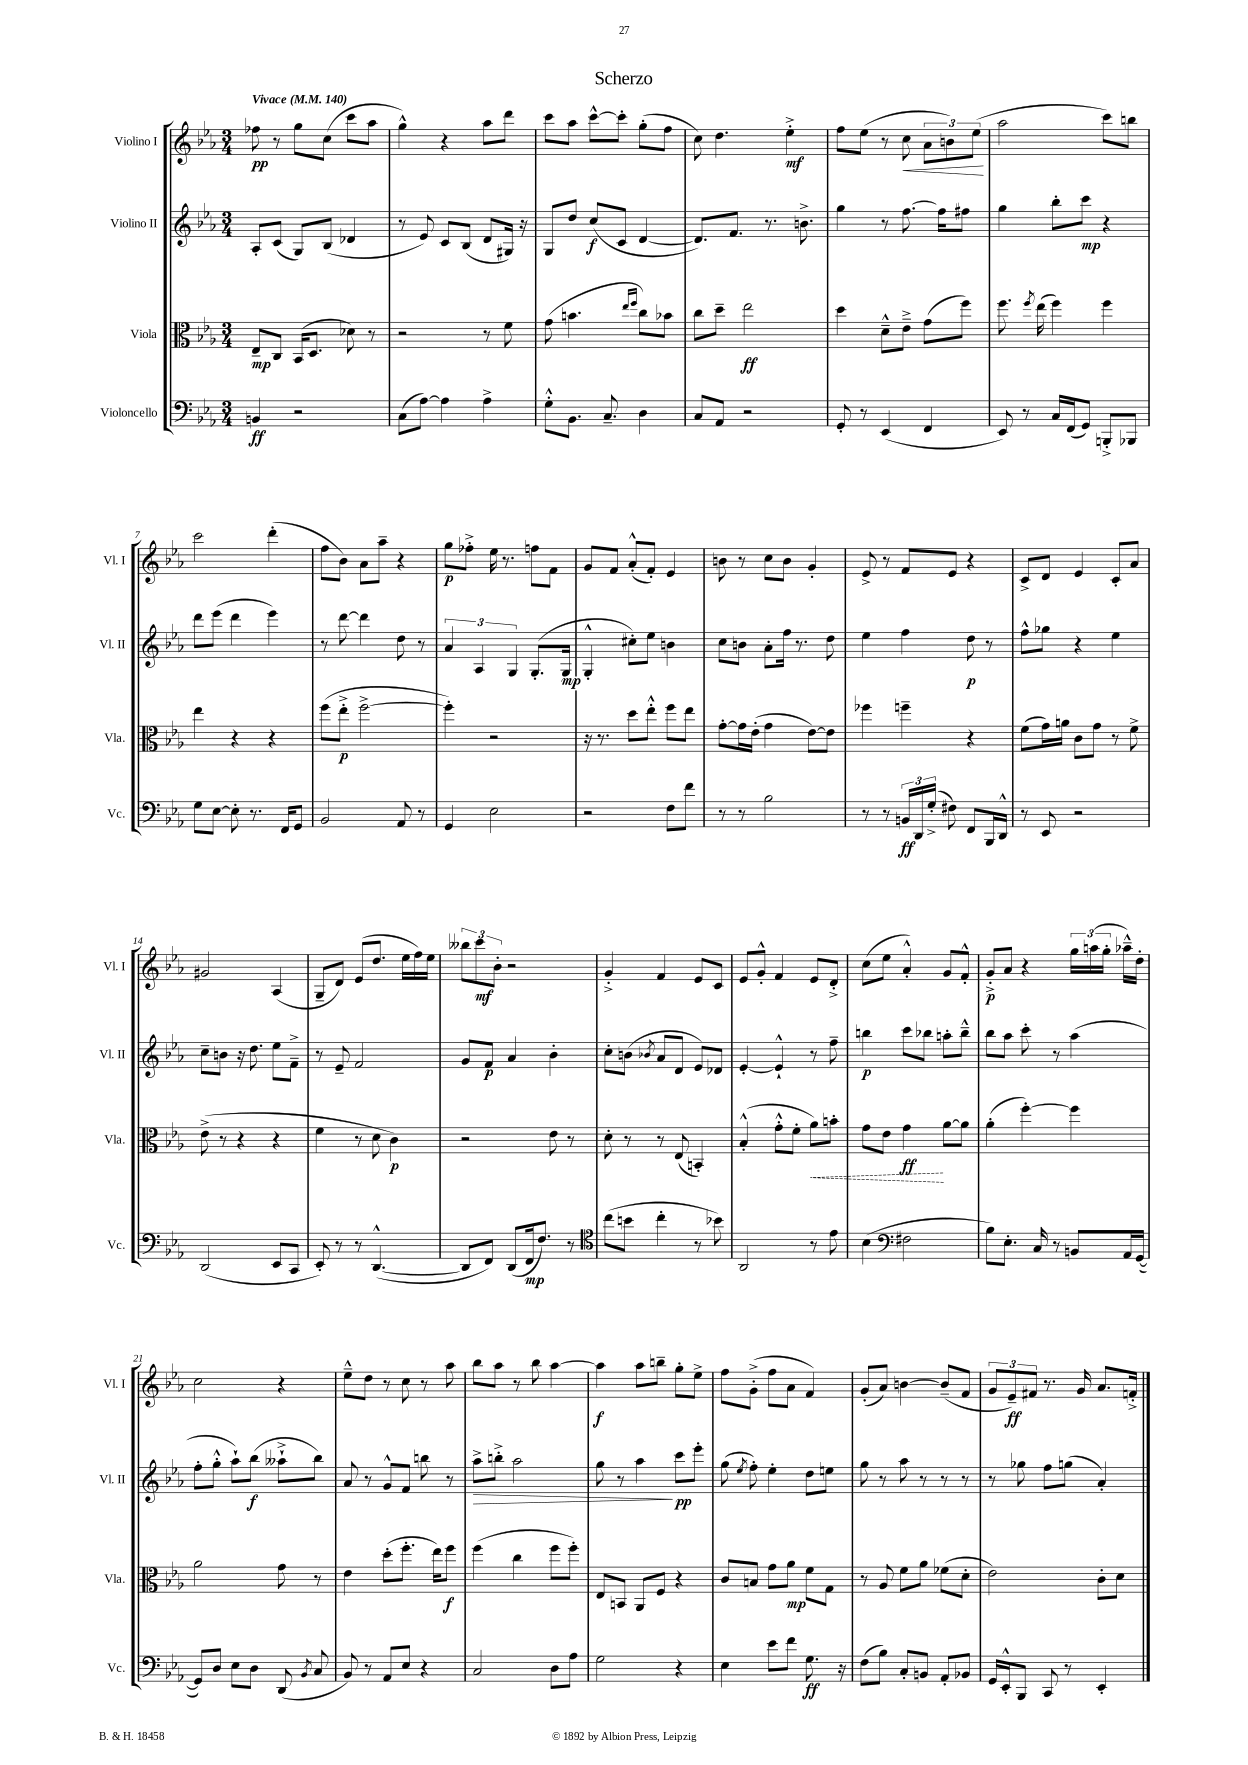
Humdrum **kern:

**kern	**dynam	**kern	**dynam	**kern	**dynam	**kern	**dynam
*part4	*part4	*part3	*part3	*part2	*part2	*part1	*part1
*staff4	*staff4	*staff3	*staff3	*staff2	*staff2	*staff1	*staff1
*I"Violoncello	*	*I"Viola	*	*I"Violino II	*	*I"Violino I	*
*I'Vc.	*	*I'Vla.	*	*I'Vl. II	*	*I'Vl. I	*
*clefF4	*	*clefC3	*	*clefG2	*	*clefG2	*
*k[b-e-a-]	*	*k[b-e-a-]	*	*k[b-e-a-]	*	*k[b-e-a-]	*
*M3/4	*	*M3/4	*	*M3/4	*	*M3/4	*
*MM140	*	*MM140	*	*MM140	*	*MM140	*
=1	=1	=1	=1	=1	=1	=1	=1
!	!	!	!	!	!	!LO:TX:a:B:t=Vivace	!
4BBn/	ff	8E-~/L	mp	8A-'/L	.	8ff-X\	pp
.	.	8C/J	.	(8c/J	.	8r	.
2r	.	(16BB-/KL	.	8G/L)	.	8gg\L	.
.	.	8.D/J	.	.	.	.	.
.	.	.	.	(8B-/J	.	(8cc\J	.
.	.	8d-X\)	.	4d-X/	.	8ccc\L	.
.	.	8r	.	.	.	8aa-\J	.
=2	=2	=2	=2	=2	=2	=2	=2
(8C\L	.	2r	.	8r	.	4gg^^\)	.
[8A-\J)	.	.	.	8e-/)	.	.	.
4A-\]	.	.	.	8c/L	.	4r	.
.	.	.	.	(8B-/J	.	.	.
4A-^\	.	8r	.	8d/L	.	8aa-\L	.
.	.	8f\	.	16G#X/Jk)	.	8ddd\J	.
.	.	.	.	16r	.	.	.
=3	=3	=3	=3	=3	=3	=3	=3
8G'^^\L	.	(8g\	.	8G/L	.	8ccc\L	.
8.BB-\J	.	4.bn\	.	8dd/J	.	8aa-\J	.
.	.	.	.	(8cc/L	f	[8ccc^^\L	.
8.C~/	.	.	.	.	.	.	.
.	.	.	.	8c/J	.	8ccc'\J]	.
.	.	16qqee-/LL	.	.	.	.	.
.	.	16qqff/JJ	.	.	.	.	.
4D\	.	8cc\L)	.	[4d/	.	(8gg'\L	.
.	.	8b-X\J	.	.	.	8ff\J	.
=4	=4	=4	=4	=4	=4	=4	=4
8C/L	.	8cc\L	.	8.d/L])	.	8cc\)	.
8AA-/J	.	8dd~\J	.	.	.	4.dd\	.
.	.	.	.	8.f/J	.	.	.
2r	.	2ee-\	ff	.	.	.	.
.	.	.	.	8.r	.	.	.
.	.	.	.	.	.	4ee-'^\	mf
.	.	.	.	8.bn^\	.	.	.
=5	=5	=5	=5	=5	=5	=5	=5
8GG'/	.	4dd\	.	4gg\	.	8ff\L	.
8r	.	.	.	.	.	(8ee-\J	.
(4EE-/	.	8d~^^\L	.	8r	.	8r	.
!	!	!	!	!	!	!	!LO:HP:b
.	.	8e-~^\J	.	[8.ff\	.	8cc\	<
4FF/	.	(8g\L	.	.	.	12a-\L	.
.	.	.	.	16ff\KL]	.	.	.
.	.	.	.	.	.	12bn\)	.
.	.	8ff\J)	.	8ff#X\J	.	.	.
.	.	.	.	.	.	(12ee-\J	.
.	.	.	.	.	.	.	[
=6	=6	=6	=6	=6	=6	=6	=6
8EE-/)	.	8.ff\	.	4gg\	.	2aa-\	.
8r	.	.	.	.	.	.	.
.	.	8qff/	.	.	.	.	.
.	.	(16ee-\	.	.	.	.	.
16C/LL	.	4ff\)	.	8bb-'\L	.	.	.
(16FF/J	.	.	.	.	.	.	.
8GG/J)	.	.	.	8ccc\J	mp	.	.
8BBBn'^/L	.	4ff\	.	4r	.	8ccc\L)	.
8BBB-X/J	.	.	.	.	.	8bbn\J	.
!!LO:LB:g=z
=7	=7	=7	=7	=7	=7	=7	=7
8G\L	.	4ee-\	.	8ddd\L	.	2ccc\	.
[8E-\J	.	.	.	(8eee-\J	.	.	.
8E-'\]	.	4r	.	4ddd\	.	.	.
8.r	.	.	.	.	.	.	.
.	.	4r	.	4eee-\)	.	(4ddd'\	.
16FF/KL	.	.	.	.	.	.	.
8GG/J	.	.	.	.	.	.	.
=8	=8	=8	=8	=8	=8	=8	=8
2BB-/	.	(8ff\L	.	8r	.	8ff\L	.
.	.	8ee-'^\J	p	[8ddd\	.	8b-\J)	.
.	.	[2ff^\	.	4ddd\]	.	8a-\L	.
.	.	.	.	.	.	8aa-~\J	.
8AA-/	.	.	.	8dd\	.	4r	.
8r	.	.	.	8r	.	.	.
=9	=9	=9	=9	=9	=9	=9	=9
4GG/	.	4ff'\])	.	6a-/	.	8gg\L	p
.	.	.	.	.	.	8ff-X'^\J	.
.	.	.	.	6A-/	.	.	.
2E-\	.	2r	.	.	.	16ee-\	.
.	.	.	.	.	.	8.r	.
.	.	.	.	6G/	.	.	.
.	.	.	.	(8.G'/L	.	8ffn\L	.
.	.	.	.	.	.	8f\J	.
.	.	.	.	16G/Jk	mp	.	.
=10	=10	=10	=10	=10	=10	=10	=10
2r	.	16r	.	4G'^^/	.	8g/L	.
.	.	8.r	.	.	.	.	.
.	.	.	.	.	.	8f/J	.
.	.	8dd\L	.	8cc#X'\L)	.	(8a-'^^/L	.
.	.	8ee-'^^\J	.	8ee-\J	.	8f'/J)	.
8F\L	.	8ff\L	.	4bn\	.	4e-/	.
8f\J	.	8ee-\J	.	.	.	.	.
=11	=11	=11	=11	=11	=11	=11	=11
8r	.	[8g'\L	.	8cc\L	.	8bn\	.
8r	.	16g\L]	.	8bn\J	.	8r	.
.	.	(16e-'\JJ	.	.	.	.	.
2B-\	.	4g\	.	8a-'\L	.	8cc\L	.
.	.	.	.	16ff\Jk	.	8b\J	.
.	.	.	.	8.r	.	.	.
.	.	[8e-\L)	.	.	.	4g'/	.
.	.	8e-\J]	.	8dd\	.	.	.
=12	=12	=12	=12	=12	=12	=12	=12
8r	.	4ff-X\	.	4ee-\	.	8e-^/	.
8r	.	.	.	.	.	8r	.
24BBn/LL	ff	4ffn~\	.	4ff\	.	8f/L	.
24DD/	.	.	.	.	.	.	.
(24G'^/JJ	.	.	.	.	.	.	.
8F#X\)	.	.	.	.	.	8e-/J	.
8FF/L	.	4r	.	8dd\	p	4r	.
16BBB-/L	.	.	.	8r	.	.	.
16DD^^/JJ	.	.	.	.	.	.	.
=13	=13	=13	=13	=13	=13	=13	=13
8r	.	(8f\L	.	8ff^^\L	.	8c^/L	.
8EE-/	.	16g\L)	.	8gg-X\J	.	8d/J	.
.	.	16an\JJ	.	.	.	.	.
2r	.	8c\L	.	4r	.	4e-/	.
.	.	8g\J	.	.	.	.	.
.	.	8r	.	4ee-\	.	8c'/L	.
.	.	8f^\	.	.	.	8a-/J	.
!!LO:LB:g=z
=14	=14	=14	=14	=14	=14	=14	=14
(2DD/	.	(8e-^\	.	8cc~\L	.	2g#X/	.
.	.	8r	.	8bn\J	.	.	.
.	.	4r	.	16r	.	.	.
.	.	.	.	8.dd\	.	.	.
8EE-/L	.	4r	.	8ee-\L	.	(4A-/	.
8CC/J	.	.	.	8f~^\J	.	.	.
=15	=15	=15	=15	=15	=15	=15	=15
8EE-'/)	.	4f\	.	8r	.	8G~/L	.
8r	.	.	.	8e-~/	.	8d/J)	.
8r	.	8r	.	2f/	.	(8e-/L	.
([4.DD^^/	.	8d\	.	.	.	8.dd/J	.
.	.	4c\)	p	.	.	.	.
.	.	.	.	.	.	16ee-\LL	.
.	.	.	.	.	.	16ff\)	.
.	.	.	.	.	.	16ee-\JJ	.
=16	=16	=16	=16	=16	=16	=16	=16
8DD/L]	.	2r	.	8g/L	.	12bb--X\L	.
.	.	.	.	.	.	12ccc\	mf
8FF/J)	.	.	.	8f/J	p	.	.
.	.	.	.	.	.	12b-'\J	.
(8DD/L	.	.	.	4a-/	.	2r	.
16FF/k	mp	.	.	.	.	.	.
8.F/J)	.	.	.	.	.	.	.
.	.	8e-\	.	4b-'\	.	.	.
8r	.	8r	.	.	.	.	.
=17	=17	=17	=17	=17	=17	=17	=17
*clefC4	*	*	*	*	*	*	*
(8cc\L	.	8d'\	.	8cc'\L	.	4g'^/	.
8bn\J	.	8r	.	(8bn\J	.	.	.
.	.	.	.	8qb-X/	.	.	.
4cc'\	.	8r	.	8a-/L	.	4f/	.
.	.	(8E-/	.	8d/J	.	.	.
8r	.	4BBn'/)	.	8e-/L)	.	8e-/L	.
8b-X\)	.	.	.	8d-X/J	.	8c/J	.
=18	=18	=18	=18	=18	=18	=18	=18
2AA-/	.	(4B-'^^/	.	[4e-'/	.	8e-/L	.
.	.	.	.	.	.	8g'^^/J	.
.	.	8g'^^\L	.	4e-`^^/]	.	4f/	.
.	.	8f'\J	.	.	.	.	.
!	!	!	!LO:HP:b	!	!	!	!
8r	.	8a-\L)	<	8r	.	8e-/L	.
8e-\	.	8bn'\J	.	8ff~\	.	8d'^/J	.
=19	=19	=19	=19	=19	=19	=19	=19
(4B-\	.	8g\L	.	4bbn\	p	(8cc\L	.
.	.	8e-\J	.	.	.	8ee-\J	.
*clefF4	*	*	*	*	*	*	*
2F#X\	.	4g\	ff	8ccc\L	.	4a-'^^/)	.
.	.	.	.	8bb-X\J	.	.	.
.	.	[8a-\L	[	8aan'\L	.	8g/L	.
.	.	8a-\J]	.	8bb-~^^\J	.	8f'^^/J	.
=20	=20	=20	=20	=20	=20	=20	=20
8B-\L)	.	(4a-'\	.	8bb-\L	.	8g'^/L	p
8.E-'\J	.	.	.	8aa-\J	.	8a-/J	.
.	.	[4ff'\)	.	8ccc'\	.	4r	.
16C/	.	.	.	.	.	.	.
8r	.	.	.	8r	.	.	.
8BBn/L	.	4ff\]	.	(4aa-\	.	24gg\LL	.
.	.	.	.	.	.	(24aan\	.
.	.	.	.	.	.	24gg'\JJ	.
16AA-/L	.	.	.	.	.	16aa-X~^^\LL)	.
([16GG/JJ	.	.	.	.	.	16dd'\JJ	.
!!LO:LB:g=z
=21	=21	=21	=21	=21	=21	=21	=21
8GG/L])	.	2a-\	.	8ff'\L	.	2cc\	.
8D/J	.	.	.	8gg'^^\J	.	.	.
8E-\L	.	.	.	8aa-`\L)	.	.	.
8D\J	.	.	.	(8bb-\J	f	.	.
(8DD/	.	8g\	.	8aa--X`^\L	.	4r	.
8qBB-/	.	.	.	.	.	.	.
8C/	.	8r	.	8bb-\J)	.	.	.
=22	=22	=22	=22	=22	=22	=22	=22
8BB-/)	.	4e-\	.	8a-/	.	8ee-~^^\L	.
8r	.	.	.	8r	.	8dd\J	.
8AA-/L	.	(8dd'\L	.	8g^^/L	.	8r	.
8E-/J	.	8.ff'\J	.	8f/J	.	8cc\	.
4r	.	.	.	8bbn\	.	8r	.
.	.	16ee-\KL)	.	.	.	.	.
.	.	8ff\J	f	8r	.	8aa-\	.
=23	=23	=23	=23	=23	=23	=23	=23
!	!	!	!	!	!LO:HP:b	!	!
2C/	.	(4ff\	.	8aa-^\L	>	8bb-\L	.
.	.	.	.	8bbn'^\J	.	8aa-\J	.
.	.	4cc\	.	2aa-\	.	8r	.
.	.	.	.	.	.	8bb-\	.
8D\L	.	8ff\L	.	.	.	[4aa-\	.
8A-\J	.	8ff'\J)	.	.	.	.	.
=24	=24	=24	=24	=24	=24	=24	=24
2G\	.	8E-/L	.	8gg\	.	4aa-\]	f
.	.	8BBn/J	.	8r	.	.	.
.	.	8AA-/L	.	4aa-\	.	8aa-\L	.
.	.	8F/J	.	.	.	8bbn~\J	.
4r	.	4r	.	8ccc\L	] pp	8gg'\L	.
.	.	.	.	8eee-'\J	.	8ee-^\J	.
=25	=25	=25	=25	=25	=25	=25	=25
4E-\	.	8c/L	.	(8gg\	.	8ff\L	.
.	.	.	.	8qee-/	.	.	.
.	.	8Bn/J	.	8ff'\)	.	(8g'^\J	.
8e-\L	.	8g\L	.	4ee-'\	.	8ff\L	.
8f\J	.	8a-\J	mp	.	.	8a-\J	.
8.G\	ff	8f\L	.	8dd\L	.	4f/)	.
.	.	8G\J	.	8een\J	.	.	.
16r	.	.	.	.	.	.	.
=26	=26	=26	=26	=26	=26	=26	=26
(8F\L	.	8r	.	8gg\	.	(8g'/L	.
8B-\J)	.	8A-/	.	8r	.	8a-/J)	.
8C'/L	.	8f\L	.	8aa-\	.	[4bn\	.
8BBn/J	.	8a-\J	.	8r	.	.	.
8AA-'/L	.	(8f-X\L	.	8r	.	(8b~/L]	.
8BB-X/J	.	8d'\J	.	8r	.	8f/J	.
=27	=27	=27	=27	=27	=27	=27	=27
16GG/LL	.	2e-\)	.	8r	.	12g/L	.
16EE-'^^/J	.	.	.	.	.	.	.
.	.	.	.	.	.	12e-~/)	ff
8BBB-/J	.	.	.	8gg-X\	.	.	.
.	.	.	.	.	.	12f#X/J	.
8CC/	.	.	.	8ff\L	.	8.r	.
8r	.	.	.	(8ggn\J	.	.	.
.	.	.	.	.	.	16g/	.
4EE-'/	.	8c'\L	.	4a-'/)	.	8.a-/L	.
.	.	8d\J	.	.	.	.	.
.	.	.	.	.	.	16fn'^/Jk	.
==	==	==	==	==	==	==	==
*-	*-	*-	*-	*-	*-	*-	*-
